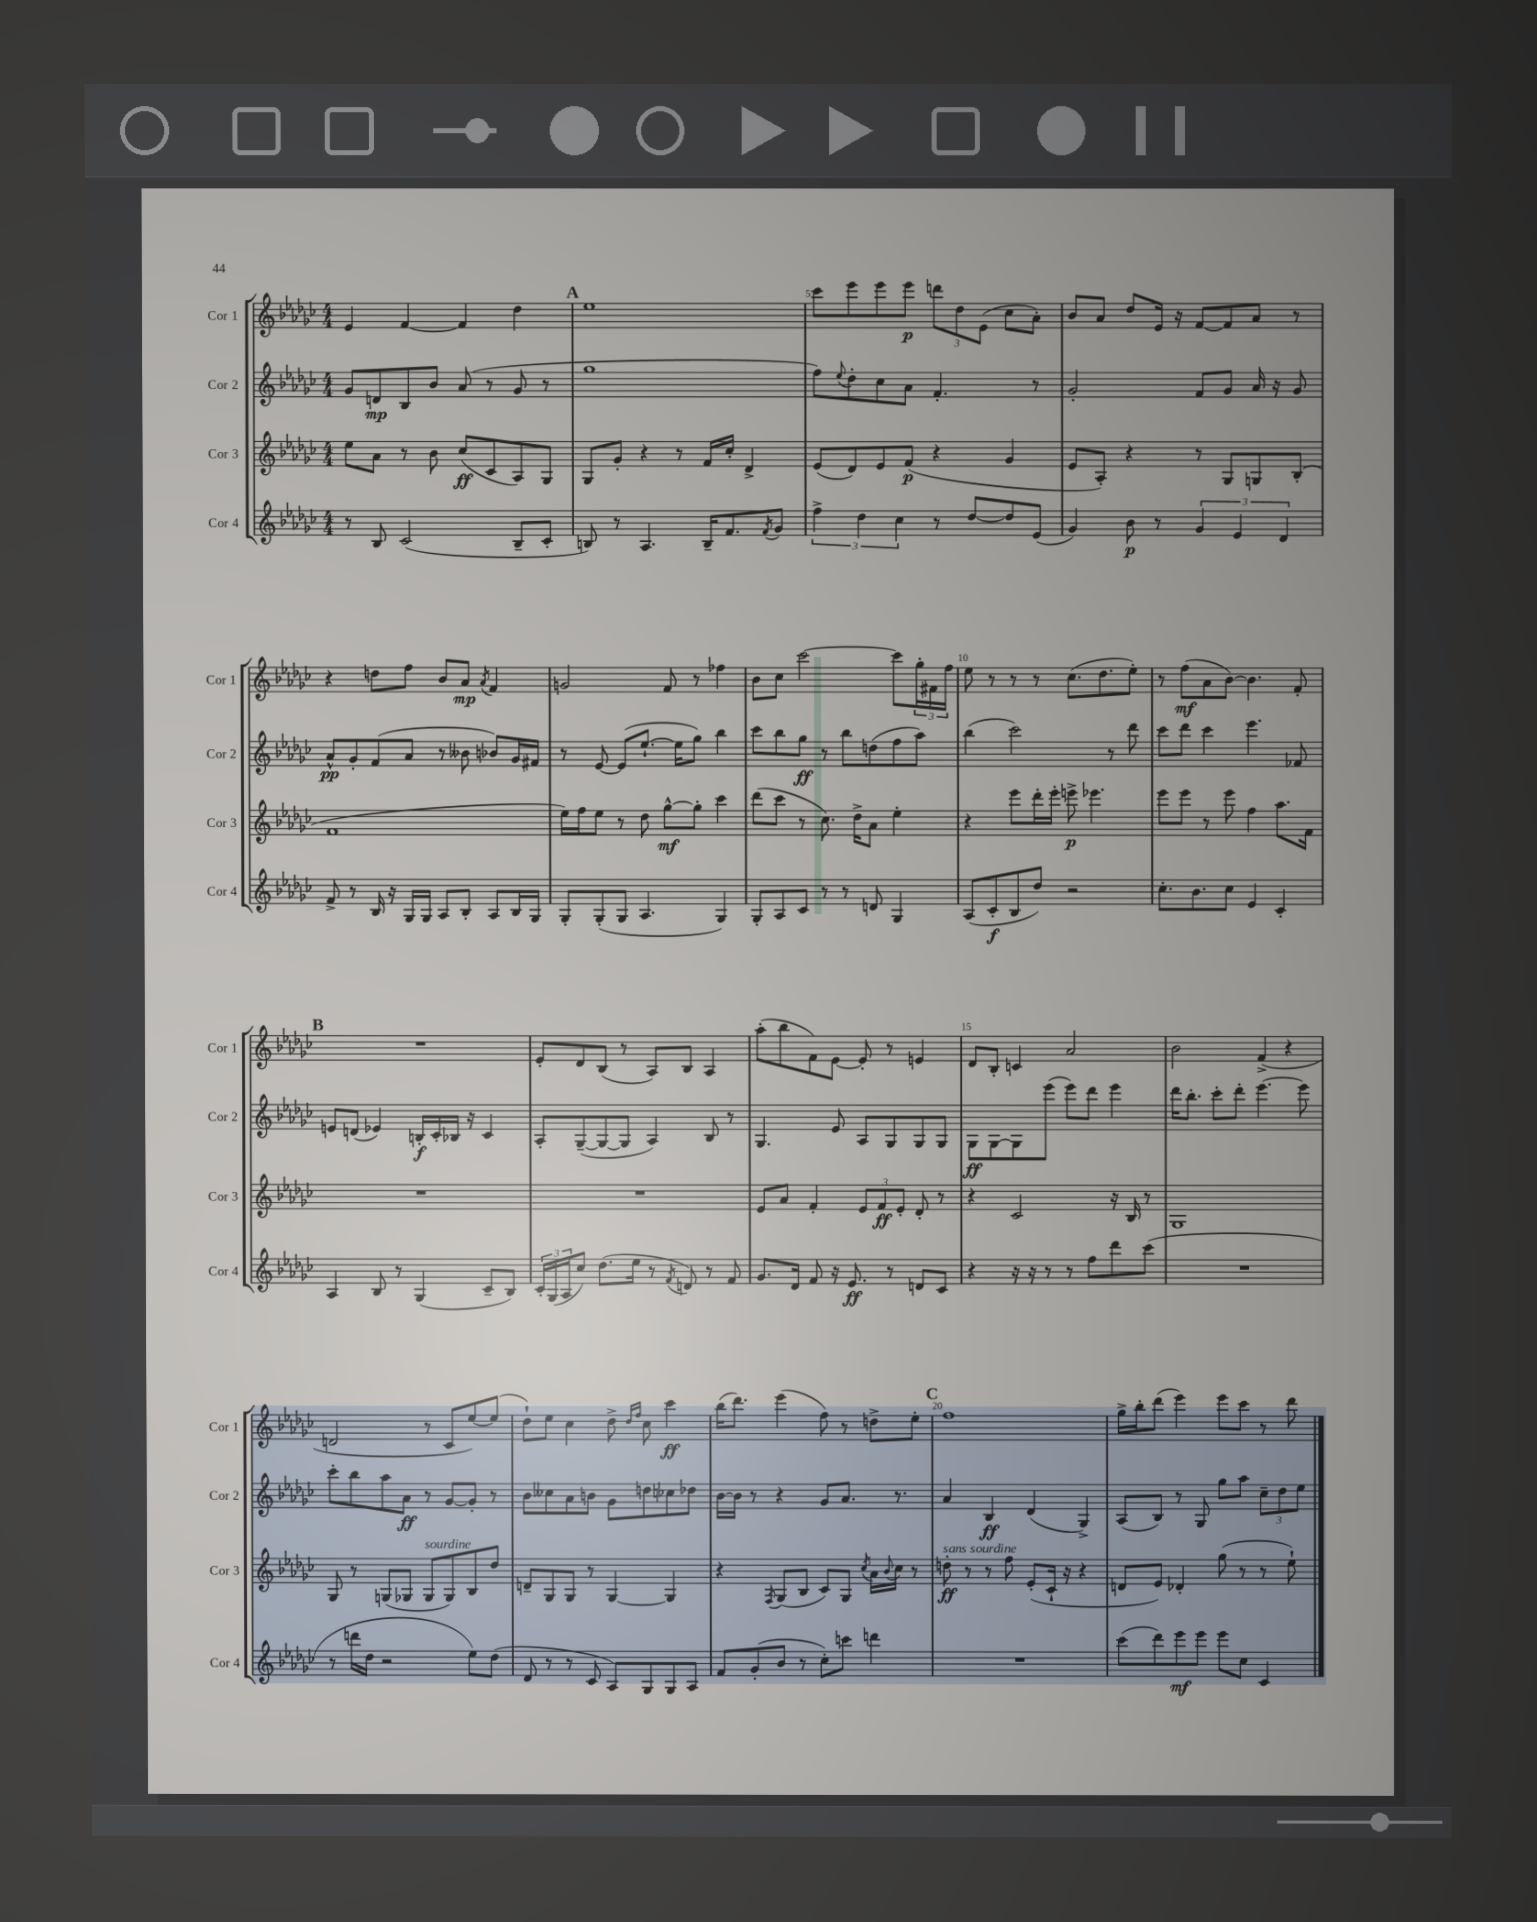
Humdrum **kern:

**kern	**kern	**kern	**kern
*staff4	*staff3	*staff2	*staff1
*clefG2	*clefG2	*clefG2	*clefG2
*k[b-e-a-d-g-c-]	*k[b-e-a-d-g-c-]	*k[b-e-a-d-g-c-]	*k[b-e-a-d-g-c-]
*M4/4	*M4/4	*M4/4	*M4/4
8r	8ee-	8g-	4e-
8B-	8a-	8d	.
(2c-	8r	8B-	[4f
.	8b-	8b-	.
.	(8cc-	(8a-	4f]
.	8c-	8r	.
8B-~	8A-)	8g-	4dd-
8c-'	8G-	8r	.
=	=	=	=
8B)	8G-	1gg-	1ee-
8r	8g-'	.	.
4.A-	4r	.	.
.	8r	.	.
16B~	16f	.	.
8.f	16cc-'	.	.
.	4d-^	.	.
8qf	.	.	.
8g-	.	.	.
=	=	=	=
6ff^	(8e-	8ff)	8ccc-
.	.	8qqee-	.
.	8d-)	8dd-'	8eee-
6dd-	.	.	.
.	8e-	8cc-	8eee-
6cc-	.	.	.
.	(8f	8a-	8eee-
8r	4r	4.f'	12ddd
.	.	.	12dd-
[8dd-	.	.	.
.	.	.	(12e-
8dd-]	4g-	.	8cc-
(8e-	.	8r	8a-')
=	=	=	=
4g-)	8e-	2g-'	8b-
.	8A-')	.	8a-
8b-	4r	.	8dd-
8r	.	.	16e-
.	.	.	16r
6g-	8r	8f	[8f
.	8G-	8g-	8f]
6e-	.	.	.
.	8G	16a-	8a-
.	.	16r	.
6d-	.	.	.
.	(8B-'	8g-	8r
=	=	=	=
8f^	1f	8a-^^	4r
8r	.	8g-'	.
16B-	.	(8f	8dd
16r	.	.	.
16G-	.	8a-	8ff
16G-	.	.	.
8A-	.	8r	8b-
8B-'	.	8b--	8a-
.	.	.	8qa-
8A-	.	8b-)	4f
16B-	.	16g-	.
16G-	.	16f#	.
=	=	=	=
8G-'	16ee-)	8r	2g
.	16ff	.	.
(8G-'	8ee-	[8e-	.
8G-	8r	(8e-]	.
4.A-	8dd-	[8.ee-`	.
.	[8gg-^^	.	8f
.	.	16ee-]	.
.	8gg-']	8gg-)	8r
4G-)	4ccc-	4bb-	4ff-
=	=	=	=
8G-'	(8ddd-	8ccc-	8b-
8A-	8ccc-	8bb-	8cc-
8c-	8r	8gg-	[2ccc-
8r	8.cc-)	8r	.
8r	.	8bb-	.
.	16dd-^	.	.
8d	8a-	(8dd	.
4G-	4ee-'	8ff	8ccc-]
.	.	8aa-)	24gg-'
.	.	.	24f#
.	.	.	24ff
=	=	=	=
(8A-	4r	(4bb-	8ee-
8c-'	.	.	8r
8B-	8eee-	2ccc-)	8r
8dd-)	16ddd-'	.	8r
.	16eee-'	.	.
2r	8eee^	.	(8.cc-
.	4.eee-	.	.
.	.	.	8.dd-
.	.	8r	.
.	.	8ddd-	8ee-')
=	=	=	=
8.cc-'	8eee-	8ccc-	8r
.	8eee-	8ddd-	(8ff
8.b-	.	.	.
.	8r	4ccc-	8a-
8cc-	8eee-	.	[8b-)
4e-	4ff	4.eee-	4.b-]
4c-'	8.aa-	.	.
.	.	8f-	8f'
.	16f	.	.
=	=	=	=
4A-	1r	8e	1r
.	.	(8d	.
8B-	.	4e-)	.
8r	.	.	.
(4G-	.	16B'	.
.	.	16c-'	.
.	.	16B-	.
.	.	16r	.
8c-~	.	4c-	.
8B-)	.	.	.
=	=	=	=
24c-'	1r	8A-'	8e-'
(24G-	.	.	.
24A-	.	.	.
8cc-)	.	([8G-~	8d-
(8.dd-	.	8G-_	(8B-
.	.	8G-]	8r
16ee-	.	.	.
8r	.	4A-)	8A-)
8qf	.	.	.
8d)	.	.	8B-
8r	.	8B-	4A-
8f	.	8r	.
=	=	=	=
8.g-	8e-	4.G-	(8aa-'
.	8a-	.	8bb-
16d-	.	.	.
8f	4f'	.	8f)
16r	.	8e-	[8e-
8.e-	.	.	.
.	12e-	8A-	8e-']
.	12f	.	.
8r	.	8G-	8r
.	12e-'	.	.
8d	8d-'	8G-	4e
8c-	8r	8G-	.
=	=	=	=
4r	4r	8G-	8d-
.	.	[8G-	8B-'
16r	2c-	8G-]	4c
16r	.	.	.
8r	.	(8eee-	.
8r	.	8eee-)	2a-
8ff	.	8ddd-	.
8ddd-	16r	4eee-	.
.	16B-	.	.
(8ccc-	8r	.	.
=	=	=	=
1r	1G-	16ddd-	2b-
.	.	8.bb-'	.
.	.	8ccc-'	.
.	.	8ddd-'	.
.	.	[4.eee-	(4f^
.	.	.	4r
.	.	8eee-]	.
=	=	=	=
8r	8G-	8ccc-'	2d
16ddd	8r	8bb-	.
16dd-	.	.	.
2r	(8G	8aa-	.
.	8G-	8a-	.
.	8G-	8r	8r
.	8G-)	[8g-	8c-
8ee-)	8B-	8g-']	[8ee-)
(8dd-	8dd-	8r	(8ee-]
=	=	=	=
8d-	8d~	8b-	8dd-`)
8r	8G-	8cc--	8ee-
8r	8G-	8a-	4cc-
8c-	8r	8b	.
8A-)	[4G-	8g-	8dd-^
.	.	.	16qqdd-
.	.	.	16qqff
8G-	.	8dd	8cc-
8G-	4G-]	8cc-	4ccc-
8A-	.	8dd-	.
=	=	=	=
8f	4r	[16b-	(16bb-
.	.	16b-]	8.ddd-)
(8g-'	.	8r	.
.	8qF	.	.
8b-	(8G-	4r	(4eee-
8r	8B-	.	.
8cc-')	8c-)	8g-	8ff)
8ccc	8G-	8.a-	8r
.	8qcc-	.	.
4ddd	16a-	.	8dd^
.	8qqb-	.	.
.	16cc-	8.r	.
.	8r	.	8ee-'
=	=	=	=
1r	8dd'	4a-	1ff
.	8r	.	.
.	8r	4B-	.
.	8ff	.	.
.	(8e-'	(4d-	.
.	16c-`	.	.
.	16r	.	.
.	4r	4G-^)	.
=	=	=	=
(8ccc-	8d	(8A-	16gg-^
.	.	.	16bb-'
8ddd-)	8e-)	8B-)	(8ddd-
8eee-	4d-'	8r	4eee-)
8eee-	.	8G-	.
8eee-	(8gg-	8gg-	8eee-
8cc-	8r	8aa-	8ccc-
4c-	8r	12cc-~	8r
.	.	12dd-	.
.	8ee-`)	.	8ddd-
.	.	12ee-	.
==	==	==	==
*-	*-	*-	*-
